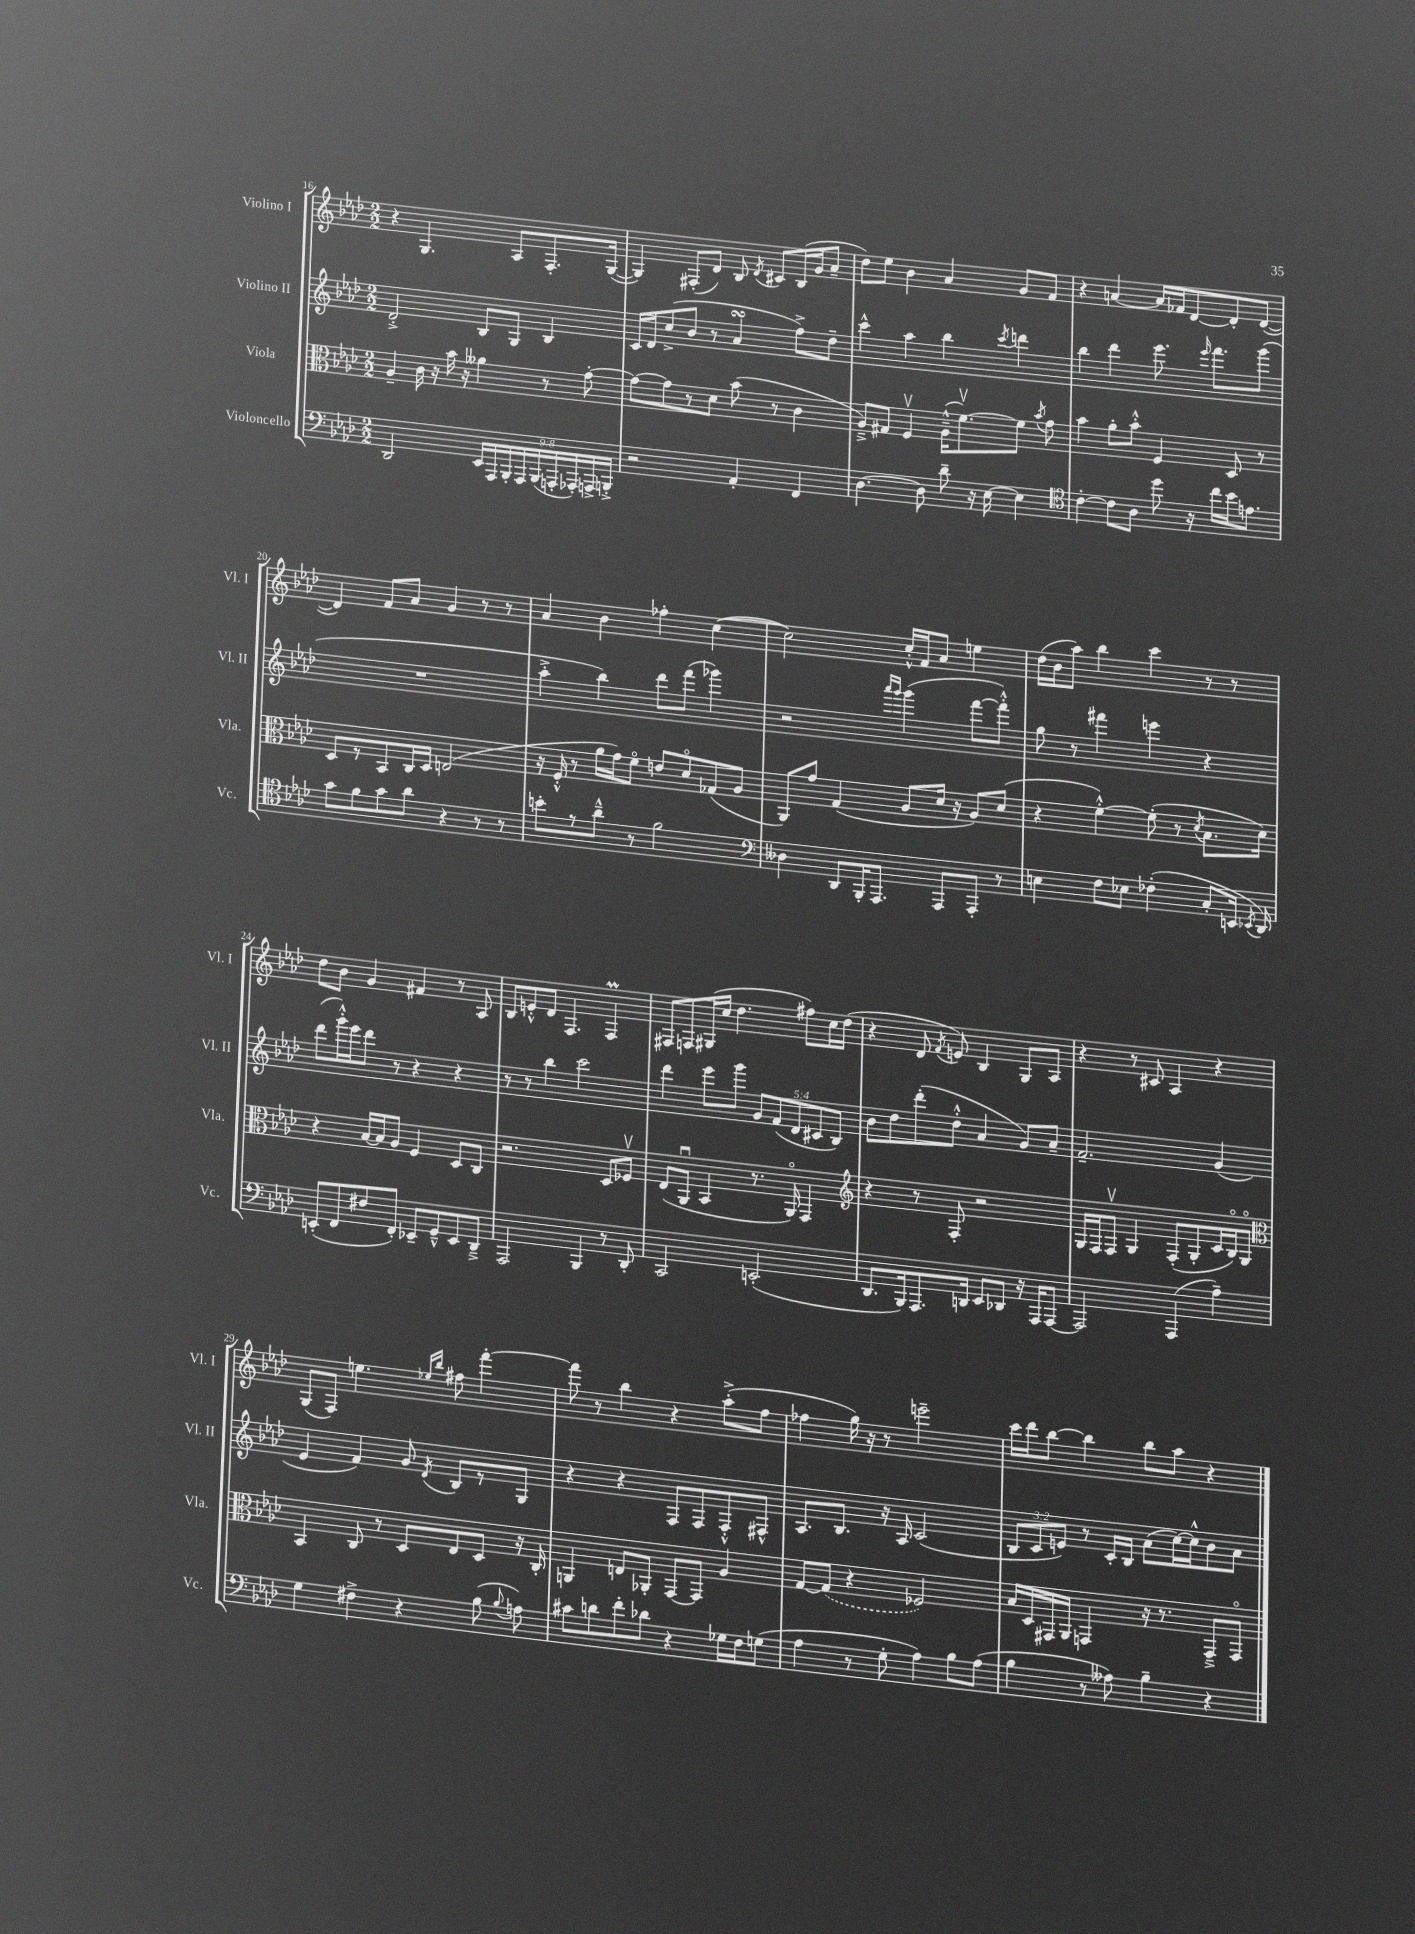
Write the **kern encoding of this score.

**kern	**kern	**kern	**kern
*part4	*part3	*part2	*part1
*staff4	*staff3	*staff2	*staff1
*I"Violoncello	*I"Viola	*I"Violino II	*I"Violino I
*I'Vc.	*I'Vla.	*I'Vl. II	*I'Vl. I
*clefF4	*clefC3	*clefG2	*clefG2
*k[b-e-a-d-]	*k[b-e-a-d-]	*k[b-e-a-d-]	*k[b-e-a-d-]
*M2/2	*M2/2	*M2/2	*M2/2
=16	=16	=16	=16
2DD-/	4A-~/	2d-'^/	4r
.	16c\	.	4.G/
.	16r	.	.
.	16b-\	.	.
.	16r	.	.
18EE-/LL	4a--X\	8B-/L	.
18AAA-/	.	.	.
18BBB-'/	.	.	.
.	.	8G/J	8A-/L
18AAA-/	.	.	.
(18BBB-/	.	.	.
.	8r	4B-/	8.F'/
18AAAn'/	.	.	.
18AAA-X'/)	.	.	.
.	[8g'\	.	.
18AAAn^/	.	.	.
.	.	.	([16G/Jk
18BBBn'^/JJ	.	.	.
=17	=17	=17	=17
2r	8g\L_	16c/LL	4G/])
.	.	16d-/J	.
.	8g\]	(8cc^/	.
.	8r	8b-/J	(8F#X'/L
.	8d-\J	8r	8d-/J)
4AA-'/	(8b-\	4a-sSSs/	8B-/
.	.	.	8qd-/
.	8r	.	8c#X/L
4FF/	4c\	8ff^\L)	(16B-/L
.	.	.	16g/J
.	.	8dd-~\J	8a-~/J
=18	=18	=18	=18
[4.D-\	8A-~^/L)	4ccc^^\	8dd-\L)
.	8G#X/J	.	8ee-\J
.	4Fv/	4aa-\	4b-\
8D-\]	.	.	.
8d-~\	(16A-~^^\KL	4bb-\	4a-/
.	[8.fv\)	.	.
16r	.	.	.
[16E-\	.	.	.
.	.	8qccc/	.
4E-\]	8f\J]	4dddn\	8g/L
.	8qb-/	.	.
.	8g\	.	8f/J
=19	=19	=19	=19
*clefC4	*	*	*
[4c'\	4b-\	4bb-\	4r
8c\L]	8a-'\L	4ddd-\	[4an/
8A-\J	8b-'^^\J	.	.
8dd-\	4F/	8.eee-\	16a/LL]
.	.	.	16f-X/J
16r	.	.	[8d-/
.	.	16qqeee-/	.
16cc\LL	.	8.fff\L	.
16b-\J	8D-/	.	8d-'/]
8.en\J	.	.	.
.	8r	(8ggg\J	([8d-/J
!!LO:LB:g=z
=20	=20	=20	=20
8g\L	8D-/L	1r	4d-/])
8f\	8r	.	.
8g\	8BB-/	.	8f/L
8a-\J	16C/L	.	8a-/J
.	16D-/JJ	.	.
4r	(2En/	.	4g/
8r	.	.	8r
8r	.	.	8r
=21	=21	=21	=21
8bn'\L	16r	4aa-'^\	4a-/
.	16F'^^/	.	.
8r	8r	.	.
8a-~^^\J	16a-\LL	4bb-\)	4b-\
.	16g\J)	.	.
8r	8f\J	.	.
2f\	8en/L	8ddd-\L	4ff-X'\
.	8d-/	(8fff\J	.
.	(8G-X/	4ggg-X\)	([4cc\
.	8A-/J	.	.
=22	=22	=22	=22
*clefF4	*	*	*
4D--X\	8AA-/L)	2r	2cc\])
.	8g/J	.	.
8DD-/L	(4G/	.	.
16BBB-'/K	.	.	.
8.AAA-/J	.	.	.
.	.	16qqaaa-/LL	.
.	.	16qqggg/JJ	.
.	8A-/L	(4ggg\	16cc'^^/LL
.	.	.	16f/J
8AAA-/L	16d-/Jk	.	8a-/J
.	16r	.	.
8AAA-'/J	8A-/L)	[8fff\L	4een\
8r	(8d-/J	8fff'^^\J])	.
=23	=23	=23	=23
4En\	4r	8gg\	(16dd-\LL
.	.	.	16b-\J
.	.	8r	8aa-\J)
8F\L	[4f'^^\)	4fff#X\	4bb-\
8E-X\J	.	.	.
(4F-X'\	(8f'\]	4eeen\	4ccc\
.	8r	.	.
.	8qd-/	.	.
8C'/L	8.B-\L	4r	8r
16EEn/Jk	.	.	8r
8qEE-X/	.	.	.
16DD-/)	16d-\Jk)	.	.
!!LO:LB:g=z
=24	=24	=24	=24
(8EEn'/L	4r	(8ddd-\L	8dd-\L
8FF/	.	16ggg'^^\L)	8b-\J
.	.	16eee-\J	.
8F#X/	[16B-/LL	8ddd-\J	4g/
.	16B-/J]	.	.
8FF'/J)	8A-/J	8r	.
8EE-X~/L	4F/	4r	4f#X/
8GG~^^/	.	.	.
8EE-/	8D-/L	4r	8r
8DD-~^/J	8C/J	.	8A-/
=25	=25	=25	=25
2AAA-/	2.r	8r	8B-/L
.	.	8r	8en'^^/
.	.	4bb-\	8d-/J
.	.	.	4.F/
4BBB-/	.	2ccc\	.
8r	8D-/L	.	4FM/
8DD-'/	8F-Xv/J	.	.
=26	=26	=26	=26
2CC/	(8E-/L	4ddd-\	8F#X/L
.	8AA-u/J	.	8Fn/
.	4BB-/	8eee-\L	(16G#X/L
.	.	.	16cc/JJ
.	.	8ggg\J	4.dd-\
(2EEn'/	8.r	10g/L	.
.	.	(10f/	.
.	16AA-/)	.	.
.	.	10d-/	.
.	4GG/	.	8ff#X\L)
.	.	10c#X/	.
.	.	.	16cc\L
.	.	10B-/J)	.
.	.	.	(16dd-\JJ
=27	=27	=27	=27
*	*clefG2	*	*
8.DD-/L	4r	8b-\L	4r
.	.	8dd-\	.
16BBB-/k)	.	.	.
8.AAA-/	8r	(8ddd-'\	8d-/
.	.	.	8qf/
.	8F'/	8dd-'^^\J	8en/)
16DDn/Jk	.	.	.
8EE-/L	2r	4a-/	4B-/
8DD-X/J	.	.	.
16r	.	8g/L)	8G/L
16AAA-/KL	.	.	.
[8AAA-/J	.	8a-~/J	8A-/J
=28	=28	=28	=28
2AAA-/]	16G/LL	2.f~/	4r
.	16F/J	.	.
.	8Fv/J	.	.
.	4G/	.	8r
.	.	.	8c#X/
(4AAA-/	(8F'/L	.	4A-/
.	8G'/	.	.
4A-~\)	16c/L	(4g/	4r
.	16B-/J)	.	.
.	8G/J	.	.
!!LO:LB:g=z
=29	=29	=29	=29
*	*clefC3	*	*
4G\	4BB-/	4e-/	(8G/L
.	.	.	8F/J)
4F#X^\	8C/	4f/)	4.een\
.	8r	.	.
4r	8D-/L	8g/	.
.	.	.	16qqee-X/LL
.	.	8qd-/	16qqbb-/JJ
.	8E-/	8B-/L	8ff#X\
(8B-\	8D-/J	8r	[4fff'\
8qqB-/	.	.	.
8An\)	16r	8G/J	.
.	16C'/	.	.
=30	=30	=30	=30
8c#X\L	4AAn/	4r	8fff\]
8dn\	.	.	8r
8f'\	8En/L	4r	4bb-\
8d-X\J	8AA-X'/J	.	.
4r	[8GG/L	8F/L	4r
.	8GG/J]	8F/	.
16G-X\LL	4A-/	8F'^^/	(8aa-'^\L
16F\J	.	.	.
(8Gn\J	.	8F#X^^/J	8ff\J
=31	=31	=31	=31
4A-\	[8G/L	8.A-/L	4ff-X\
.	(8G/J]	.	.
.	.	8.B-/J	.
8r	4r	.	16gg\)
.	.	.	16r
8G'\	.	16r	8r
.	.	16A-/	.
4A-\)	2F-X/)	(2c/	2eeen~\
8B-\L	.	.	.
(8A-\J	.	.	.
=32	=32	=32	=32
4B-\	16B-/LL	12B-/L	16ccc\LL
.	16D-/	.	16ddd-\J
.	.	12c/	.
.	16GG#X/	.	[8bb-\J
.	.	12en/J)	.
.	16AA-/JJ	.	.
8r	4GGn/	8r	4bb-\]
8A--X\)	.	16c'/LL	.
.	.	16B-/JJ	.
4B-~\	16r	(8a-\L	8bb-\L
.	8.r	.	.
.	.	[16cc\L)	8aa-\J
.	.	16cc^^\J]	.
4r	8GG~^/L	8b-\	4r
.	8GG/J	8a-\J	.
==	==	==	==
*-	*-	*-	*-
